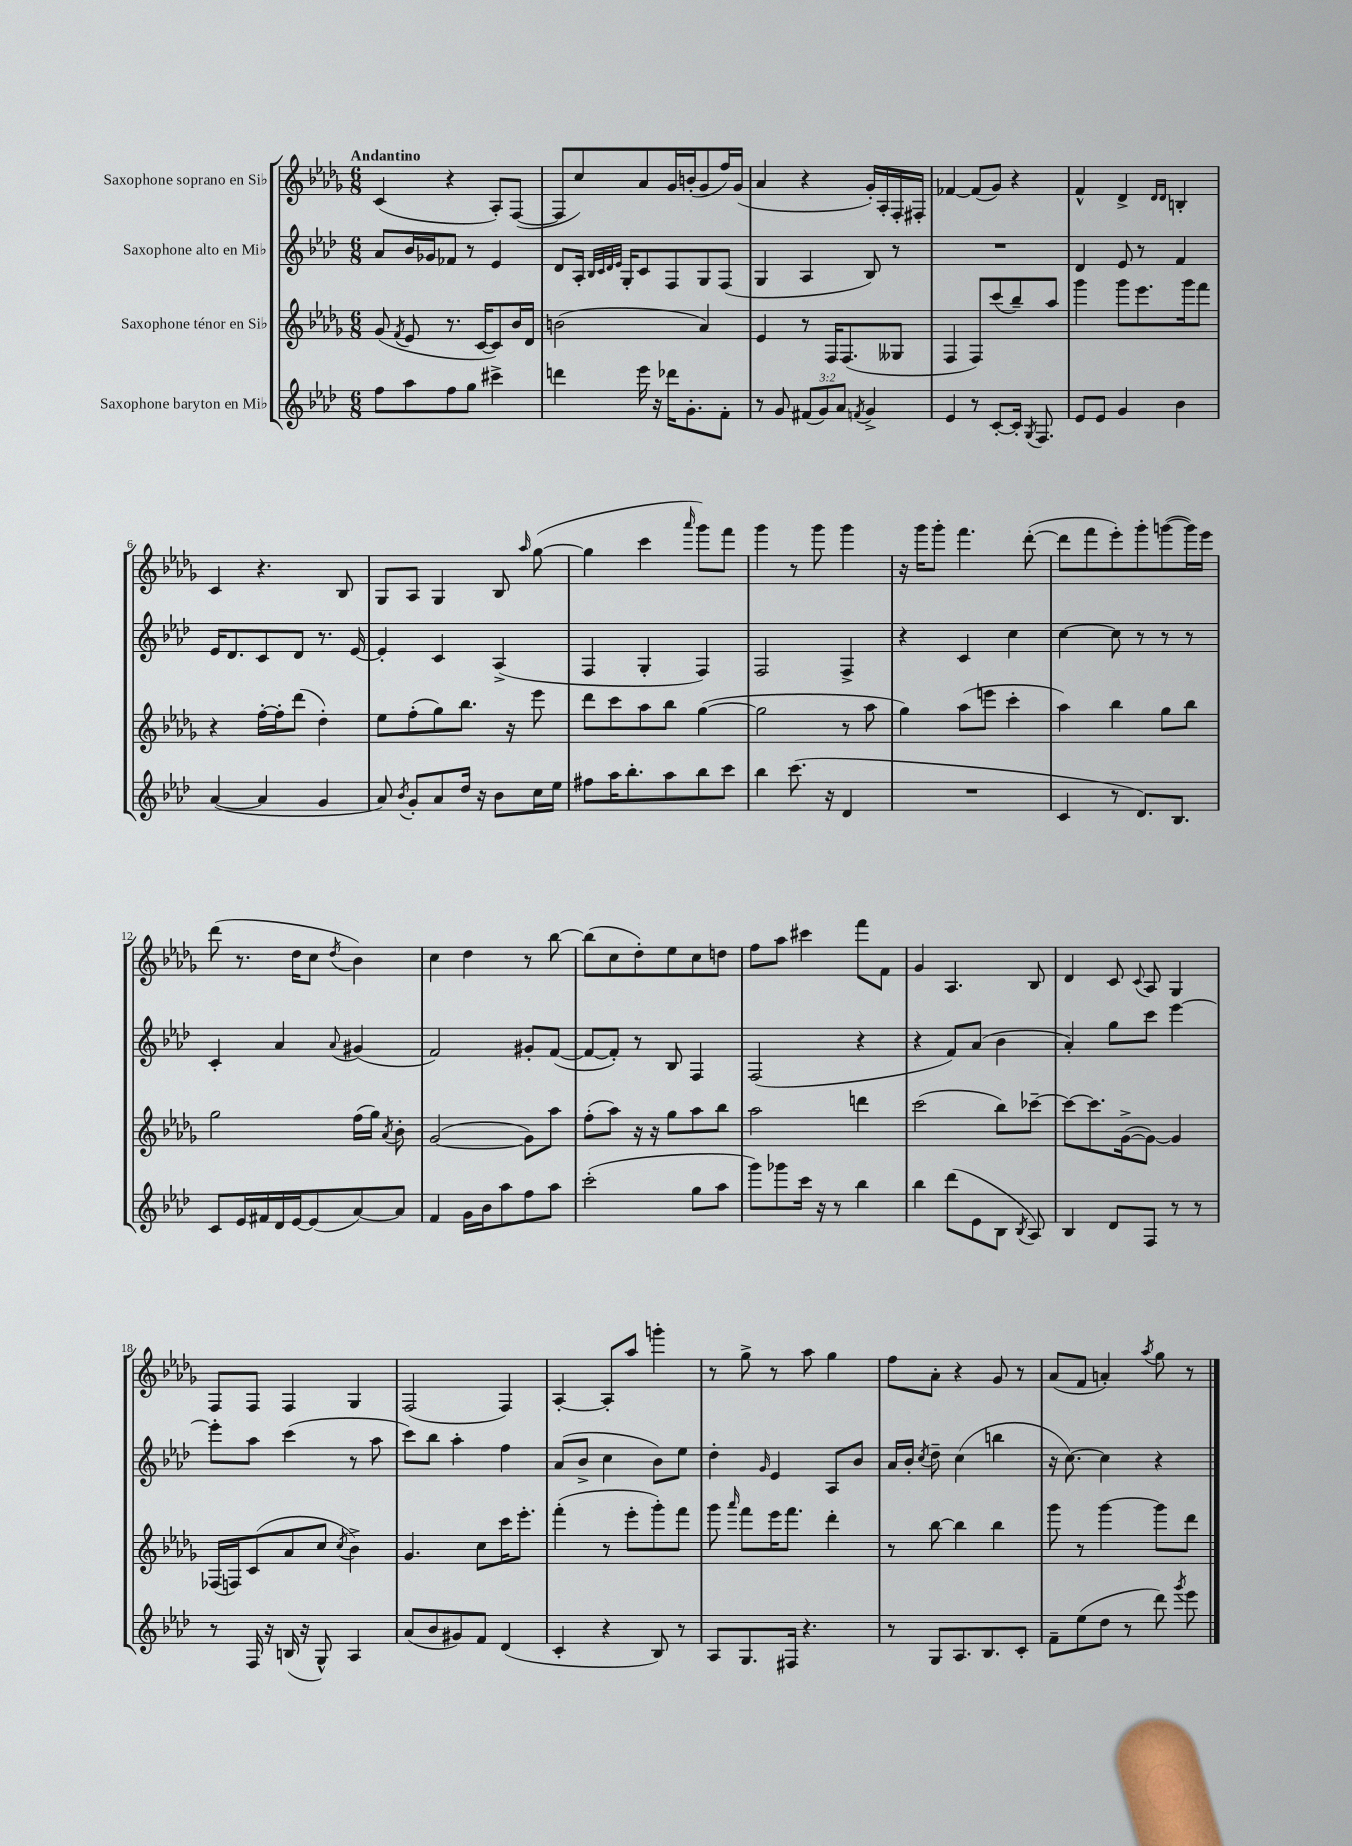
<<
\new StaffGroup <<
\new Staff = "s0" \with { instrumentName = "Saxophone soprano en Sib" } {
    \clef treble \key des \major \numericTimeSignature \time 6/8 \tempo "Andantino"
    \autoBeamOff c'4( r4 aes8[-.) f8]~( |
    f8[ c''8) aes'8 ges'16 b'16-.( ges'8 f''16) ges'16]( |
    aes'4 r4 ges'16[-.) aes16-. f16-. fis16]-. |
    fes'4~ fes'8[( ges'8]) r4 |
    f'4-^ des'4-> \grace { des'16[ des'16] } b4-. |
    c'4 r4. bes8 |
    ges8[ aes8] ges4 bes8 \grace { aes''16 } ges''8~( |
    ges''4 c'''4 \grace { aes'''16 } ges'''8[) f'''8] |
    ges'''4 r8 ges'''8 ges'''4 |
    r16 ges'''16[ ges'''8]-. f'''4. des'''8~-.( |
    des'''8[ f'''8 ees'''8-.) ges'''8-. g'''8~( g'''16) ees'''16] |
    des'''8( r8. des''16[ c''8] \acciaccatura { des''8 } bes'4) |
    c''4 des''4 r8 bes''8~ |
    bes''8[( c''8 des''8-.) ees''8 c''8 d''8] |
    f''8[ aes''8] cis'''4 f'''8[ f'8] |
    ges'4 aes4. bes8 |
    des'4 c'8 \appoggiatura { c'8 } aes8 ges4 |
    f8[ f8] f4 ges4 |
    f2( f4) |
    aes4~-. aes8[-. aes''8] g'''4-. |
    r8 ges''8-> r8 aes''8 ges''4 |
    f''8[ aes'8]-. r4 ges'8 r8 |
    aes'8[( f'8] a'4-.) \acciaccatura { aes''8 } ges''8 r8 \bar "|." |
}
\new Staff = "s1" \with { instrumentName = "Saxophone alto en Mib" } {
    \clef treble \key aes \major \numericTimeSignature \time 6/8
    \autoBeamOff aes'8[ bes'16 ges'16 fes'8] r8 ees'4 |
    des'8[ aes16]-. \grace { bes32[ c'32 des'32 ees'32] } g16[-. c'8 f8 g8 f8]( |
    g4 aes4 bes8) r8 |
    R2. |
    des'4 ees'8 r8 f'4 |
    ees'16[ des'8. c'8 des'8] r8. ees'16~ |
    ees'4-. c'4 aes4->( |
    f4 g4-. f4) |
    f2 f4-> |
    r4 c'4 c''4 |
    c''4~ c''8 r8 r8 r8 |
    c'4-. aes'4 \appoggiatura { aes'8 } gis'4( |
    f'2) gis'8[-. f'8]~( |
    f'8[~ f'8]-.) r8 bes8 f4 |
    f2( r4 |
    r4 f'8[) aes'8]( bes'4 |
    aes'4-.) g''8[ c'''8] ees'''4~ |
    ees'''8[-. aes''8] c'''4( r8 aes''8 |
    c'''8[) bes''8] aes''4-. f''4 |
    aes'8[( bes'8]-> c''4 bes'8[) ees''8] |
    des''4-. \grace { g'16 } ees'4 aes8[ bes'8] |
    aes'16[ bes'16]-. \acciaccatura { c''8 } des''8-- c''4( b''4 |
    r16 c''8.~) c''4 r4 \bar "|." |
}
\new Staff = "s2" \with { instrumentName = "Saxophone ténor en Sib" } {
    \clef treble \key des \major \numericTimeSignature \time 6/8
    \autoBeamOff ges'8( \acciaccatura { f'8 } ees'8 r8. c'16[~ c'8) bes'16 des'16] |
    b'2( aes'4) |
    ees'4 r8 f16[ f8.( geses8] |
    f4 f8[) c'''8( bes''8--) aes''8] |
    ges'''4 ges'''8[ ees'''8. ges'''16 f'''8] |
    r4 f''16[~-. f''16-. des'''8]( des''4-.) |
    ees''8[ f''8-.( ges''8) bes''8.] r16 ees'''8 |
    des'''8[ c'''8 aes''8 bes''8] ges''4~( |
    ges''2 r8 aes''8 |
    ges''4) aes''8[( e'''8] c'''4-. |
    aes''4) bes''4 ges''8[ bes''8] |
    ges''2 f''16[( ges''16]) \acciaccatura { aes'8 } bes'8-. |
    ges'2~( ges'8[) aes''8] |
    f''8[-.( aes''8]) r16 r16 ges''8[ aes''8 bes''8] |
    aes''2 d'''4 |
    c'''2( bes''8[) ces'''8]~-- |
    ces'''8[~ ces'''8. ges'16~->( ges'8]~) ges'4 |
    fes16[( f16) c'8( aes'8 c''8] \acciaccatura { c''8 } bes'4->) |
    ges'4. c''8[ c'''16 ees'''8.]-. |
    f'''4-.( r8 ees'''8[-. ges'''8-.) f'''8] |
    ges'''8 \grace { aes'''16 } f'''8[ ees'''16 f'''8.] des'''4-. |
    r8 bes''8~ bes''4 bes''4 |
    ges'''8 r8 ges'''4~ ges'''8[ des'''8] \bar "|." |
}
\new Staff = "s3" \with { instrumentName = "Saxophone baryton en Mib" } {
    \clef treble \key aes \major \numericTimeSignature \time 6/8 \override Staff.TupletNumber.text = #tuplet-number::calc-fraction-text
    \autoBeamOff f''8[ aes''8 f''8 g''8] cis'''4-> |
    d'''4 ees'''16 r16 des'''16[ g'8.-. f'8]-. |
    r8 g'8 \tuplet 3/2 { fis'8[( g'8) aes'8] } \acciaccatura { f'8 } g'4-> |
    ees'4 r8 c'8[~-. c'16]-. \acciaccatura { g8 } f8. |
    ees'8[ ees'8] g'4 bes'4 |
    aes'4~( aes'4 g'4 |
    aes'8) \acciaccatura { bes'8 } g'8[-. aes'8 des''16] r16 bes'8[ c''16 ees''16] |
    fis''8[ aes''16 bes''8.-. aes''8 bes''8 c'''8] |
    bes''4 c'''8.( r16 des'4 |
    R2. |
    c'4 r8 des'8.[) bes8.] |
    c'8[ ees'16 fis'16 des'16 ees'16~ ees'8( aes'8~) aes'8] |
    f'4 g'16[ bes'16 aes''8 f''8 aes''8] |
    c'''2-.( g''8[ aes''8] |
    g'''8[) ges'''8 c'''16] r16 r8 bes''4 |
    bes''4 des'''8[( ees'8 bes8] \acciaccatura { bes8 } aes8) |
    bes4 des'8[ f8] r8 r8 |
    r8 f16 r16 b16( r16 g8-^) aes4 |
    aes'8[( bes'8 gis'8) f'8] des'4( |
    c'4-. r4 bes8) r8 |
    aes8[ g8. fis16] r4. |
    r8 g8[ aes8. bes8. c'8]-. |
    f'8[-- ees''8( des''8] r8 des'''8) \acciaccatura { g'''8 } ees'''8 \bar "|." |
}
>>
>>
